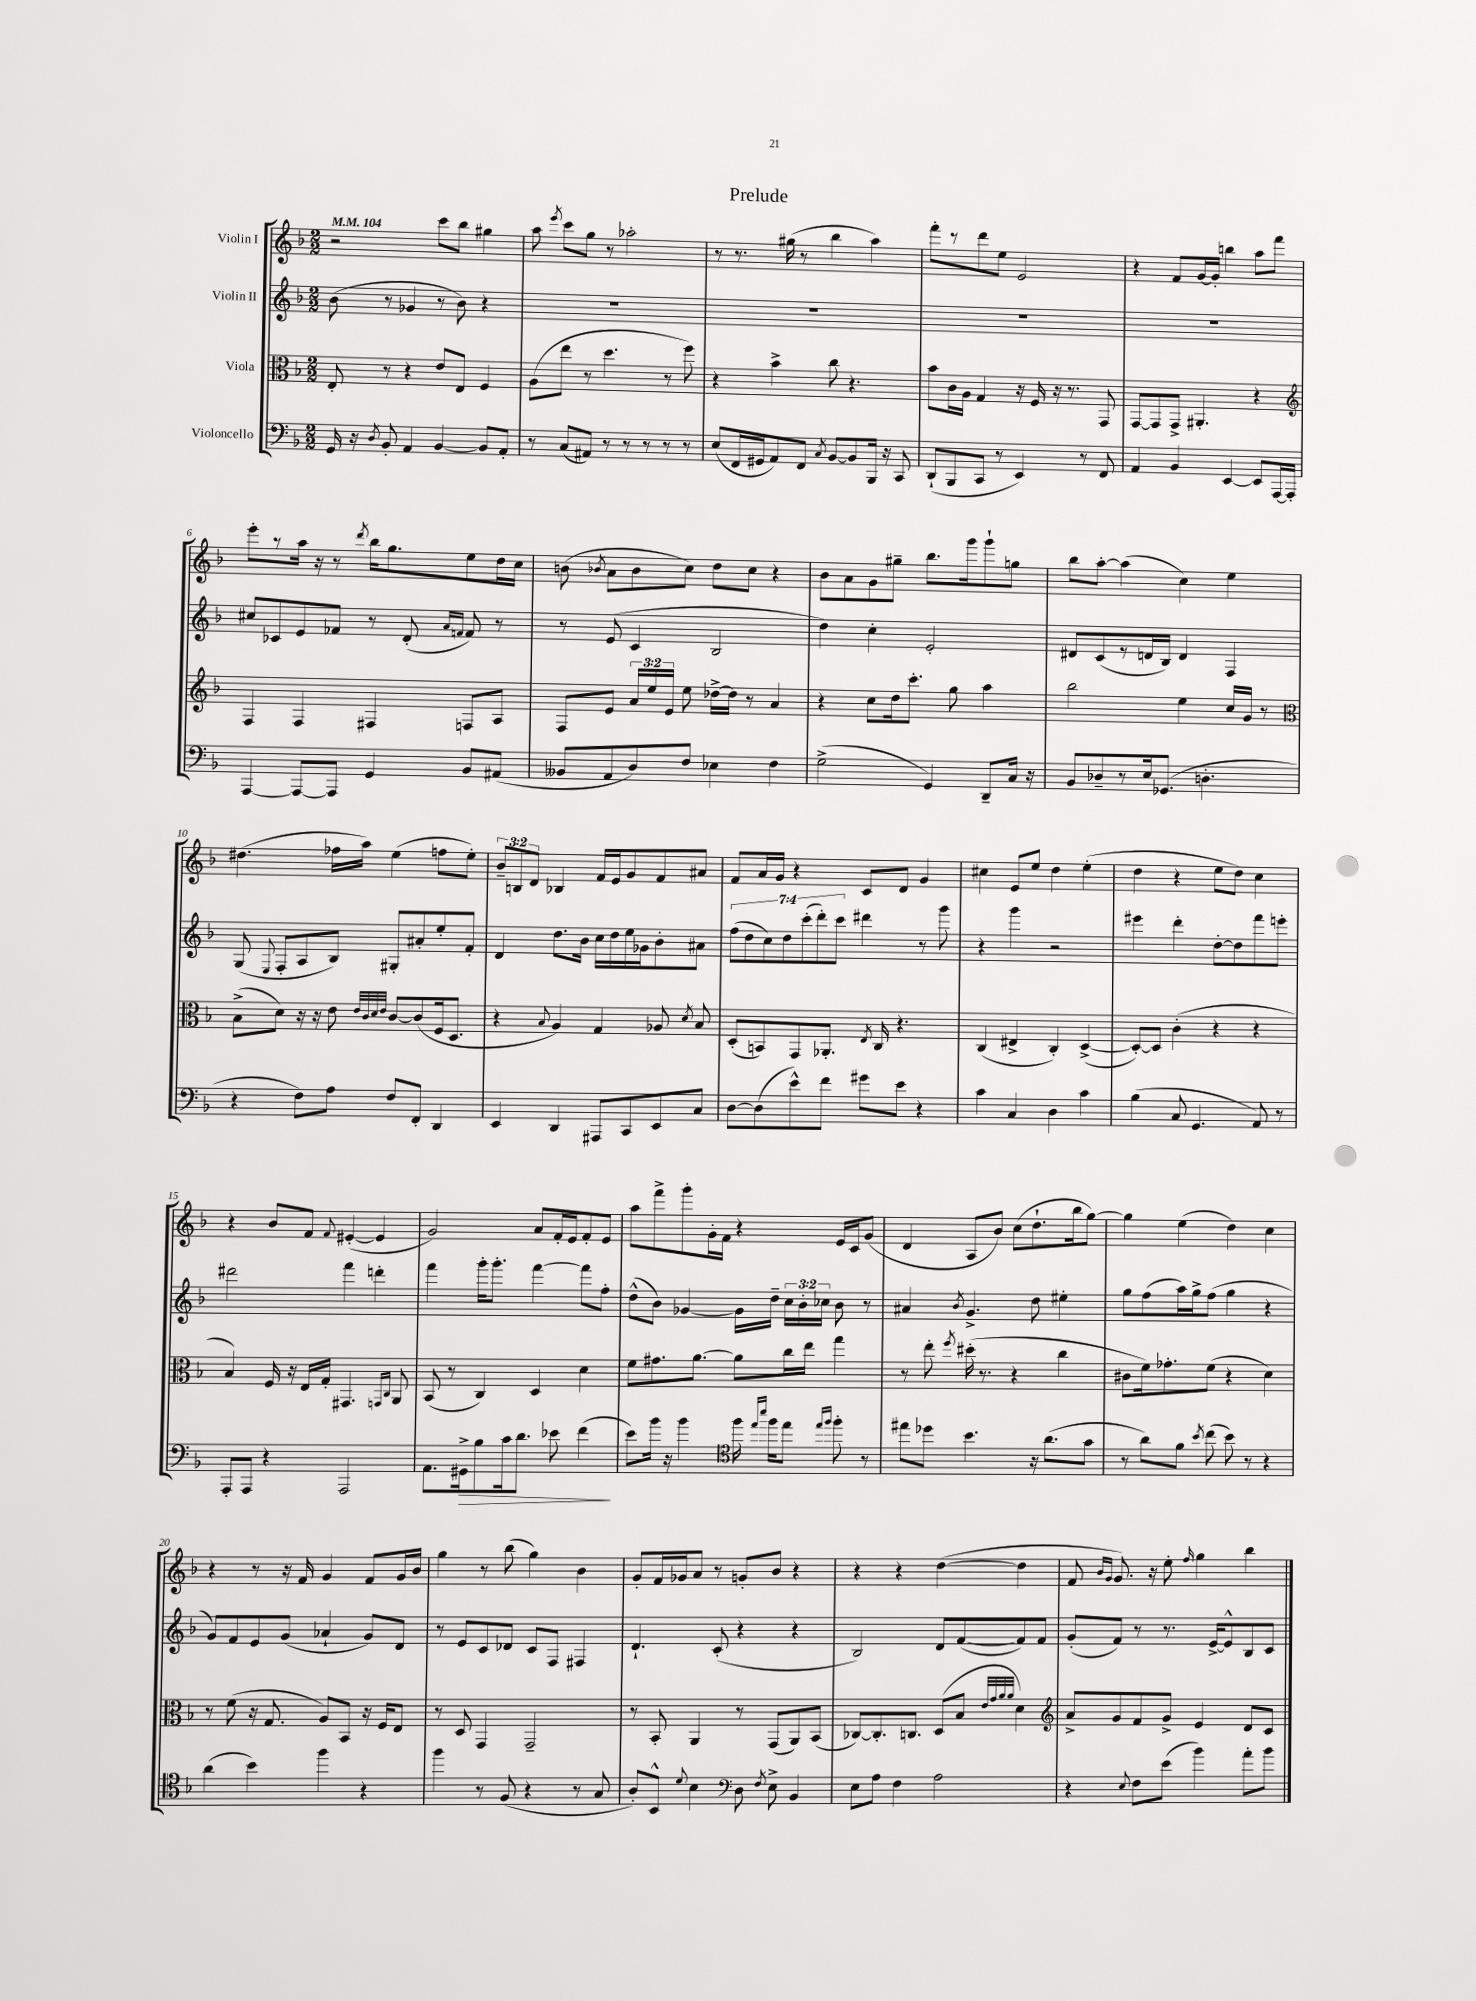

**kern	**kern	**kern	**kern
*staff4	*staff3	*staff2	*staff1
*clefF4	*clefC3	*clefG2	*clefG2
*k[b-]	*k[b-]	*k[b-]	*k[b-]
*M2/2	*M2/2	*M2/2	*M2/2
*MM104	*MM104	*MM104	*MM104
16GG	8E'	(8b-	2r
16r	.	.	.
8qD	.	.	.
8BB-'	8r	8r	.
4AA	4r	4g-	.
[4BB-	8e	8r	8ccc
.	8E	8b-)	8bb-
8BB-]	4F	4r	4gg#
8AA'	.	.	.
=	=	=	=
8r	(8A	1r	8aa
.	.	.	8qeee
(8C	8ee	.	8ccc
8AA#)	8r	.	8gg
8r	4.dd	.	8r
8r	.	.	2aa-'
8r	.	.	.
8r	8r	.	.
8r	8ff)	.	.
=	=	=	=
(8E	4r	1r	8r
16FF	.	.	8.r
16GG#	.	.	.
8AA)	4b-^	.	.
.	.	.	(16gg#
8FF	.	.	8r
8qC	.	.	.
[8BB-	8cc	.	4bb-
8BB-]	4.r	.	.
16BBB-	.	.	4aa)
16r	.	.	.
8CC	.	.	.
=	=	=	=
(8DD`	8b-	1r	8fff'
8BBB-	16c	.	8r
.	16A	.	.
8CC	4G	.	8ddd
8r	.	.	8ee
4EE)	16r	.	2e
.	16F	.	.
.	16r	.	.
.	8.r	.	.
8r	.	.	.
8FF	8GG	.	.
=	=	=	=
4AA	[8GG	1r	4r
.	8GG]	.	.
4BB-	8GG^	.	8f
.	4.AA#'	.	[16g
.	.	.	16g']
[4EE	.	.	4bb
8EE]	4r	.	8aa
[16AAA	.	.	8fff
16AAA']	.	.	.
=	=	=	=
*	*clefG2	*	*
[4AAA	4F	8cc#	8eee'
.	.	8c-	8r
8AAA_	4F	8e	16aa
.	.	.	16r
8AAA]	.	8f-	8r
.	.	.	8qddd
4GG	4F#	8r	16bb-
.	.	.	8.gg
.	.	(8d'	.
.	.	16qqa	.
.	.	16qqf	.
8BB-	8F	8f)	8ee
(8AA#	8A	8r	16dd
.	.	.	16cc
=	=	=	=
8BB--	8F	8r	(8b
.	.	.	8qb-
8AA	8e	(8e	8a
8D)	24a	4c	8b-
.	24ee	.	.
.	24e	.	.
8F	8ee	.	8cc)
4E-	[16dd-^	2B-	8dd
.	16dd-]	.	.
.	8r	.	8cc
4F	4a	.	4r
=	=	=	=
(2G^	4r	4dd)	8b-
.	.	.	8a
.	8cc	4cc'	8g
.	16dd	.	8gg#~
.	8.ccc'	.	.
4GG)	.	2e'	8.bb-
.	8gg	.	.
.	.	.	16ggg
8DD~	4aa	.	8ggg`
16C	.	.	8gg
16r	.	.	.
=	=	=	=
8BB-	2bb-	8d#	8bb-
8D-~	.	(8c	[8aa'
8r	.	8r	(4aa]
16E	.	16d	.
(8.GG-	.	16B-)	.
.	4ee	4d	4cc)
4.D'	.	.	.
.	16cc	4F	4ee
.	16g	.	.
.	8r	.	.
=	=	=	=
*	*clefC3	*	*
4r	(8B-^	(8G	(4.dd#
.	.	8qqE	.
.	8d)	8F'	.
8F)	16r	8A	.
.	16r	.	.
8A	8e	8B-)	16ff-
.	.	.	16aa)
.	32qqe	.	.
.	32qqc	.	.
.	32qqd	.	.
.	32qqe	.	.
8F	[8c	8G#'	(4ee
8FF'	(8c]	8a#'	.
4DD	16F	8ee'	8ff
.	8.D	.	.
.	.	8f'	8ee')
=	=	=	=
4EE	4r	4d	12b-~
.	.	.	12B
.	.	.	12d
.	8qqB-	.	.
4DD	4A)	8.dd	4B-
.	.	16b-	.
8AAA#	4G	16cc	16f
.	.	16dd	16e
8CC	.	16ee	8g
.	.	16g-	.
8EE	8A-	8b-'	8f
.	8qd	.	.
8C	8B-	8a#	8a#
=	=	=	=
[8D	(8D'	(14ff	8f
.	.	14dd	.
(8D]	8BB)	.	16a
.	.	14cc)	.
.	.	.	16g
.	.	14dd	.
8e^^)	8GG	.	4r
.	.	(14ccc'	.
.	.	14ddd')	.
8f	8.AA-'	.	.
.	.	14ccc	.
8g#	.	4ddd#	8c
.	8qE	.	.
.	16C	.	.
8e	4.r	.	8d
4r	.	8r	4g
.	.	8ggg	.
=	=	=	=
4c	(4C	4r	4cc#
4C	4E#^	4ggg	8e
.	.	.	8ee
4D	4C')	2r	4dd
4c	([4D^	.	(4ee'
=	=	=	=
(4B-	8D'_)	4eee#	4dd
.	8D]	.	.
8C	(4c'	4ddd'	4r
4.GG	.	.	.
.	4r	[8dd'	8ee
.	.	8dd]	8dd)
8AA)	4r	8fff	4cc
8r	.	8eee'	.
=	=	=	=
8AAA'	4B-)	2ddd#	4r
8AAA	.	.	.
4r	16F	.	8b-
.	16r	.	.
.	16E	.	8f
.	16G'	.	.
.	.	.	8qqf
2AAA	4.GG#	4fff	([4e#'
.	.	4ddd'	4e#]
.	16qqGG	.	.
.	16qqC	.	.
.	8AA	.	.
=	=	=	=
8.AA	(8BB-	4fff	2g)
.	8r	.	.
16GG#^	.	.	.
8B-	4C)	16ggg'	.
.	.	8.ggg'	.
16c	.	.	.
8.d	.	.	.
.	4D	[4fff	8a
8e-	.	.	16f'
.	.	.	16e
(4f	4d	8fff]	8f'
.	.	8ff'	8e
=	=	=	=
8e)	8f	(8dd^^	8aa
16b-	8.g#	8b-)	8fff^
16r	.	.	.
4b-	.	[4g-	8ggg'
.	[8.a	.	.
.	.	.	16g'
.	.	.	16f
*clefC4	*	*	*
16ff	8a]	16g-]	4r
16qqee	.	.	.
16qqbb-	.	.	.
16ff	.	16dd~	.
8ee	16cc	24cc	.
.	.	24b-'	.
.	16ee	.	.
.	.	24cc-	.
16qqee	.	.	.
16qqff	.	.	.
8ff'	4gg	8b-	16e
.	.	.	16c
8r	.	8r	(8g
=	=	=	=
8ee#	8r	4a#	4d
8dd-	8ee'	.	.
.	8qff	8qb-	.
4.b-	(16dd#'	4.g^	8A
.	8.r	.	.
.	.	.	8b-)
.	4r	.	(8cc
16r	.	8dd	8.dd`
(8.a	.	.	.
.	4cc	4ee#'	.
.	.	.	16bb-
8g	.	.	[8gg)
=	=	=	=
8r	8c#	8gg	4gg]
8a)	16f)	(8ff	.
.	8.g-'	.	.
8f	.	16aa)	(4ee
.	.	16gg^	.
8qb-	.	.	.
(8cc	(8f	(8ff	.
8b-)	4r	4gg	4dd)
8r	.	.	.
4r	4d)	4r	4cc
=	=	=	=
(4a	8r	8g)	4r
.	(8f	8f	.
4b-)	16r	8e	8r
.	8.G	.	.
.	.	(8g	16r
.	.	.	16f
4ff	8A)	4a-`	4g
.	8BB-	.	.
4r	16r	8g)	8f
.	16F	.	.
.	8E	8d	16g
.	.	.	16b-
=	=	=	=
4ff	8r	8r	4gg
.	8D	8e	.
8r	4GG	8c	8r
(8F	.	8d-	(8bb-
4r	2GG~	8c	4gg)
.	.	8F	.
8r	.	4F#	4b-
8G	.	.	.
=	=	=	=
8A')	8r	4.d`	8g'
8BB-^^	8BB-'	.	16f
.	.	.	16g-
8qqd	.	.	.
4B-	4AA	.	8a
.	.	(8c'	8r
*clefF4	*	*	*
8D	8r	4r	8g'
8qF	.	.	.
8E^	(8GG	.	8b-
4BB-	8AA)	4r	4r
.	(8BB-	.	.
=	=	=	=
8E	[8C-)	2B-)	4r
8A	8.C-']	.	.
4F	.	.	4r
.	8.C	.	.
2A	(8D	8d	([4dd
.	8B-	([8f	.
.	32qqe	.	.
.	32qqg	.	.
.	32qqa	.	.
.	32qqa	.	.
.	4d)	8f])	4dd]
.	.	8f	.
=	=	=	=
*	*clefG2	*	*
4r	8a^	(8g'	8f
.	.	.	16qqb-
.	.	.	16qqg
.	8g	8f)	8.g)
8qqE	.	.	.
8F	8f	8r	.
.	.	.	16r
(8e	8g^	8.r	8ee'
.	.	.	16qqff
4b-)	4e	.	4gg
.	.	[16e^	.
.	.	8e^^]	.
8a'	8d	8B-	4bb-
8b-	8c	8c	.
==	==	==	==
*-	*-	*-	*-
